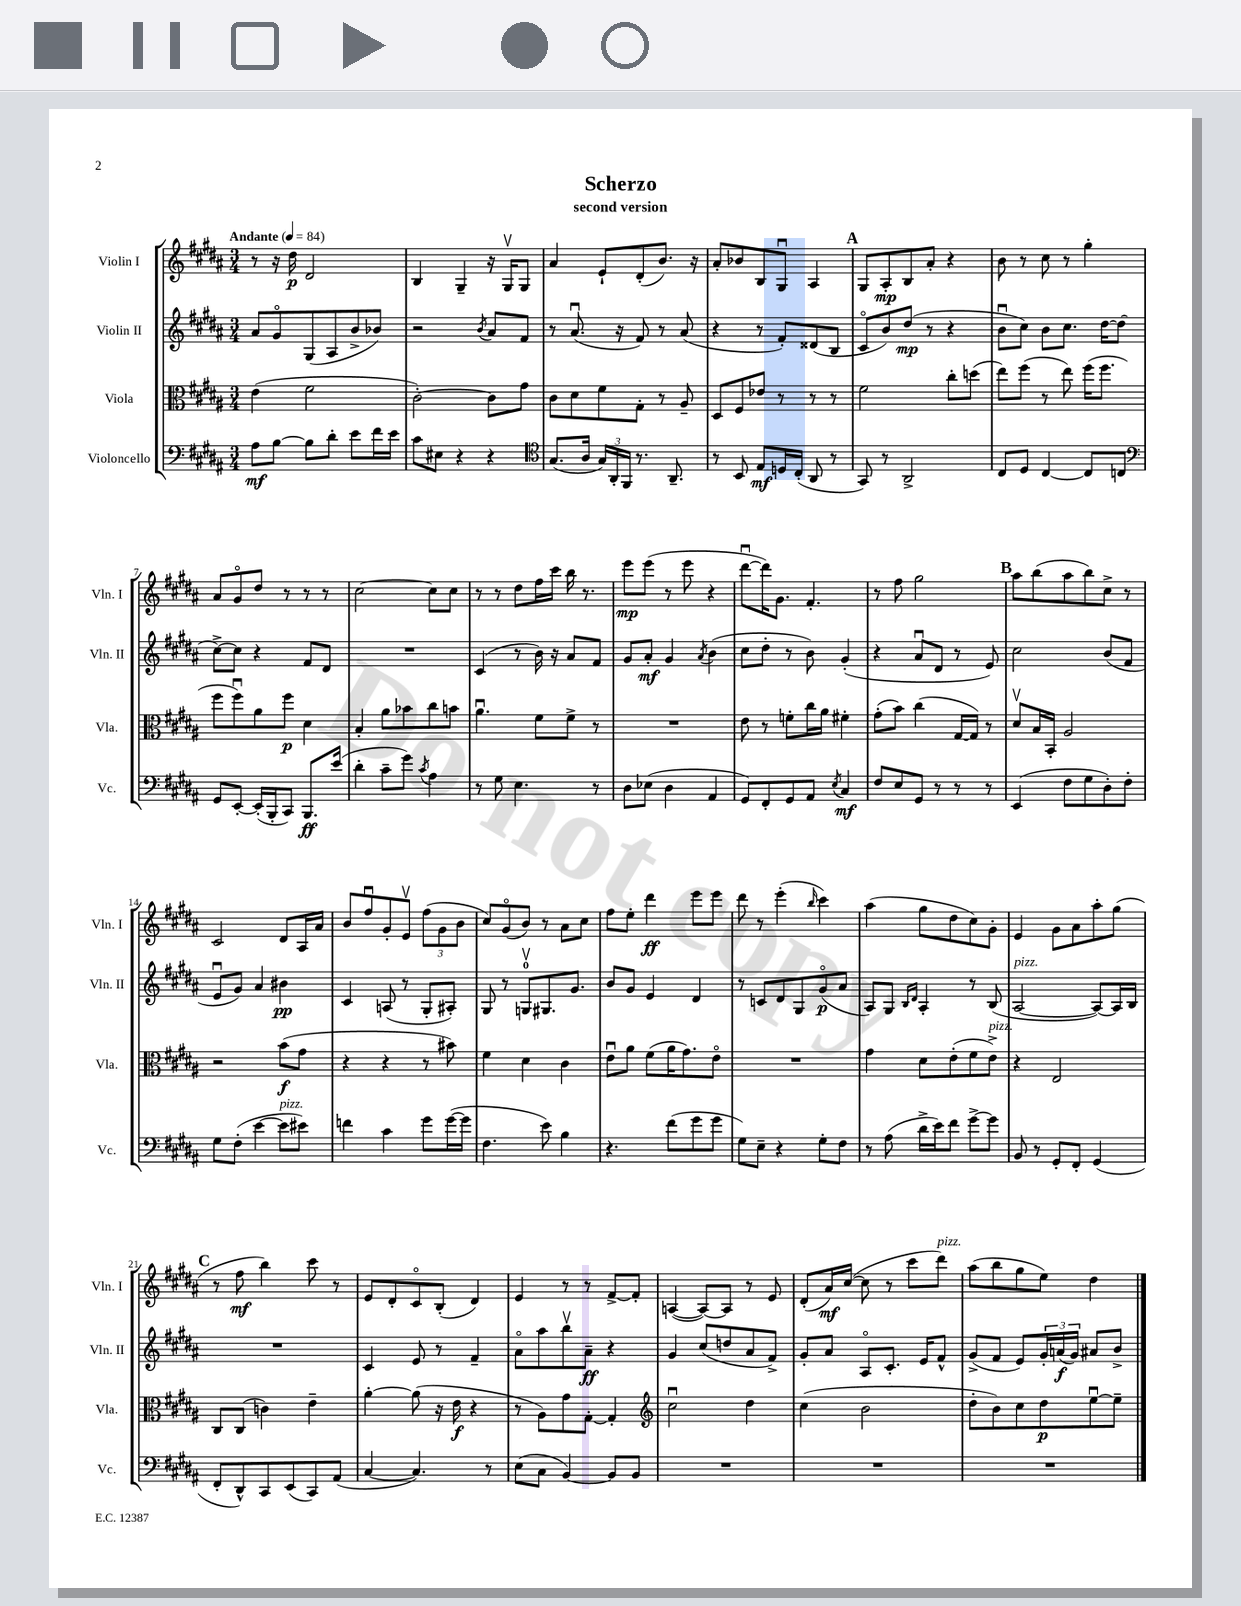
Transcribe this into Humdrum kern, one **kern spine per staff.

**kern	**kern	**kern	**kern
*staff4	*staff3	*staff2	*staff1
*clefF4	*clefC3	*clefG2	*clefG2
*k[f#c#g#d#a#]	*k[f#c#g#d#a#]	*k[f#c#g#d#a#]	*k[f#c#g#d#a#]
*M3/4	*M3/4	*M3/4	*M3/4
*MM84	*MM84	*MM84	*MM84
8A#	(4e	8a#	8r
[8B	.	8g#o	16r
.	.	.	16dd#
8B]	2f#	(8G#	2d#
8d#'	.	8A#	.
8e	.	8b^	.
16f#	.	8b-)	.
16e	.	.	.
=	=	=	=
8c#	[2c#')	2r	4B
8E#	.	.	.
4r	.	.	4G#~
.	.	8qb	.
4r	8c#]	8a#	16r
.	.	.	16G#v
.	8g#	8f#	8G#
=	=	=	=
*clefC4	*	*	*
(8.G#	8c#	8r	4a#
.	8d#	(8.a#u	.
16A#	.	.	.
24G#)	8f#	.	8e`
24AA#'	.	.	.
.	.	16r	.
24FF#	.	.	.
8.r	8G#'	8f#)	(8d#'
.	8r	8r	8.b)
8.AA#~	.	.	.
.	8A#~	(8a#	.
.	.	.	16r
=	=	=	=
8r	8D#	4r	8a#'
8BB	8F#	.	8b-
8E	8e-	8r	8B
16D	8r	8f#')	8G#u
(16C#'	.	.	.
8AA#	8r	(8d##	4A#
8r	8r	8B	.
=	=	=	=
8GG#)	2f#	8c#o	8G#
8r	.	8b)	8A#'
2AA#^	.	(8dd#	8B
.	.	8r	8a#'
.	8cc#'	4r	4r
.	(8dd	.	.
=	=	=	=
8C#	8ee)	8bu	8b
8D#	(8ff#	8cc#)	8r
[4C#	8r	8b	8cc#
.	8ee)	8.cc#	8r
8C#]	(16ff#	.	4gg#'
.	8.ff#	[16dd#	.
8C	.	(8dd#]	.
=	=	=	=
*clefF4	*	*	*
8GG#	8ff#	[8cc#^)	8a#
[8EE'	8ff#u)	8cc#]	8g#o
(16EE']	8a#	4r	8dd#
16BBB'	.	.	.
8CC#)	8ff#	.	8r
8.BBB	4d#	8f#	8r
.	.	8d#	8r
(16e	.	.	.
=	=	=	=
4d#'	4B'	2.r	[2cc#
8c#~	8a#	.	.
8g#)	8b-	.	.
8qc#	.	.	.
4A#	8cc#	.	8cc#]
.	8b	.	8cc#
=	=	=	=
8r	4.a#u	(4c#	8r
8G#	.	.	8r
4.E	.	8r	8dd#
.	8f#	16b)	16ff#
.	.	16r	16ccc#
.	8f#^	8a#	16bb
.	.	.	8.r
8r	8r	8f#	.
=	=	=	=
8D#	2.r	8g#	8eee
(8E-	.	8a#'	(8eee
4D#	.	4g#	8r
.	.	.	8eee
.	.	8qa#	.
4AA#	.	(4b	4r
=	=	=	=
8GG#)	8e	8cc#	[8ddd#u
8FF#'	8r	8dd#'	16ddd#])
.	.	.	8.g#
8GG#	8f'	8r	.
8AA#	16cc#	8b)	4.f#'
.	16a#	.	.
8qE	.	.	.
4C#	4f#'	(4g#'	.
=	=	=	=
8F#	(8g#'	4r	8r
8E	8b)	.	8ff#
8GG#	(4cc#	8a#u	2gg#
8r	.	8d#	.
8r	[16G#	8r	.
.	16G#])	.	.
8r	8r	8e)	.
=	=	=	=
(4EE	8d#v	2cc#	8aa#
.	16B	.	(8bb
.	16BB'	.	.
8F#	2A#	.	8aa#
8G#	.	.	8bb)
8D#')	.	(8b	8cc#^
8F#'	.	8f#	8r
=	=	=	=
8G#	2r	8eu	2c#
(8F#'	.	8g#)	.
[4e	.	4a#	.
8e]	(8b	4b#	8d#
8e#)	8g#	.	16A#
.	.	.	16a#
=	=	=	=
4f	4r	4c#	8b
.	.	.	8ff#u
4c#	4r	(8A	8g#'
.	.	8r	8ev
8g#	8r	8G#'	(12ff#
.	.	.	12g#
([16g#	8b#)	8A#')	.
.	.	.	12b
16g#]	.	.	.
=	=	=	=
4.F#	4f#	8G#	8cc#)
.	.	8r	(8g#o
.	4d#	8Gv	8b)
8e)	.	8.G#	8r
4B	4c#	.	8a#
.	.	8.g#	.
.	.	.	8cc#
=	=	=	=
4.r	8eu	8b	8ff#
.	8a#	8g#	8ee'
.	(8f#	4e	4ddd#
(8f#	16a#	.	.
.	8.g#)	.	.
8g#	.	4d#	8eee
8g#	8eo	.	8eee
=	=	=	=
8G#)	2.r	8r	8ddd#
8E~	.	8c	8r
4r	.	8d#	(4eee'
.	.	8G#	.
.	.	.	16qqbb
8G#'	.	(8g#o	4ccc#)
8F#	.	8a#	.
=	=	=	=
8r	4g#	8A#)	(4aa#
(8A#	.	8G#	.
.	.	16qqB	.
.	.	16qqd#	.
16d#^	8d#	4A#'	8gg#
16e)	.	.	.
8f#	(8e'	.	8dd#
[8g#^	8f#	8r	8cc#)
8g#]	8e^)	(8B	8g#'
=	=	=	=
8BB	4r	[2A#	4e
8r	.	.	.
8GG#'	2E	.	8g#
8FF#'	.	.	8a#
(4GG#	.	8A#_)	8aa#'
.	.	16A#]	(8gg#
.	.	16B	.
=	=	=	=
8FF#'	8C#	2.r	8r
8DD#^^)	(8C#	.	8ff#
8CC#	4c)	.	4bb)
(8EE	.	.	.
8CC#)	4e~	.	8ccc#
(8AA#	.	.	8r
=	=	=	=
[4C#	[4a#'	4c#	8e
.	.	.	8d#'
4.C#])	(8a#]	8e	8c#o
.	16r	8r	(8B'
.	16e	.	.
.	4r	4f#~	4d#)
8r	.	.	.
=	=	=	=
(8E	8r	8a#o	4e
8C#	8A#)	8aa#	.
[4BB)	8g#	8bbv	8r
.	[8G#'	8a#~	8r
8BB]	4G#']	4r	[8f#^
8BB	.	.	8f#']
=	=	=	=
*	*clefG2	*	*
2.r	2cc#u	4g#	([4A
.	.	(8cc#	8A_)
.	.	8dd	8A]
.	4dd#	8a#	8r
.	.	8f#^)	8e
=	=	=	=
2.r	(4cc#	8g#'	(8d#'
.	.	8a#	16a#)
.	.	.	([16cc#
.	2b	8A#o	8cc#]
.	.	8.c#'	8r
.	.	.	8ccc#
.	.	16e	.
.	.	8f#^^	8ddd#)
=	=	=	=
2.r	8dd#'	(8g#^	(8aa#
.	8b)	8f#	8bb
.	8cc#	8e)	8gg#
.	8dd#	24g#'	8ee)
.	.	(24a	.
.	.	24g#)	.
.	[8eeu	8a#	4dd#
.	8ee~]	8b^	.
==	==	==	==
*-	*-	*-	*-
